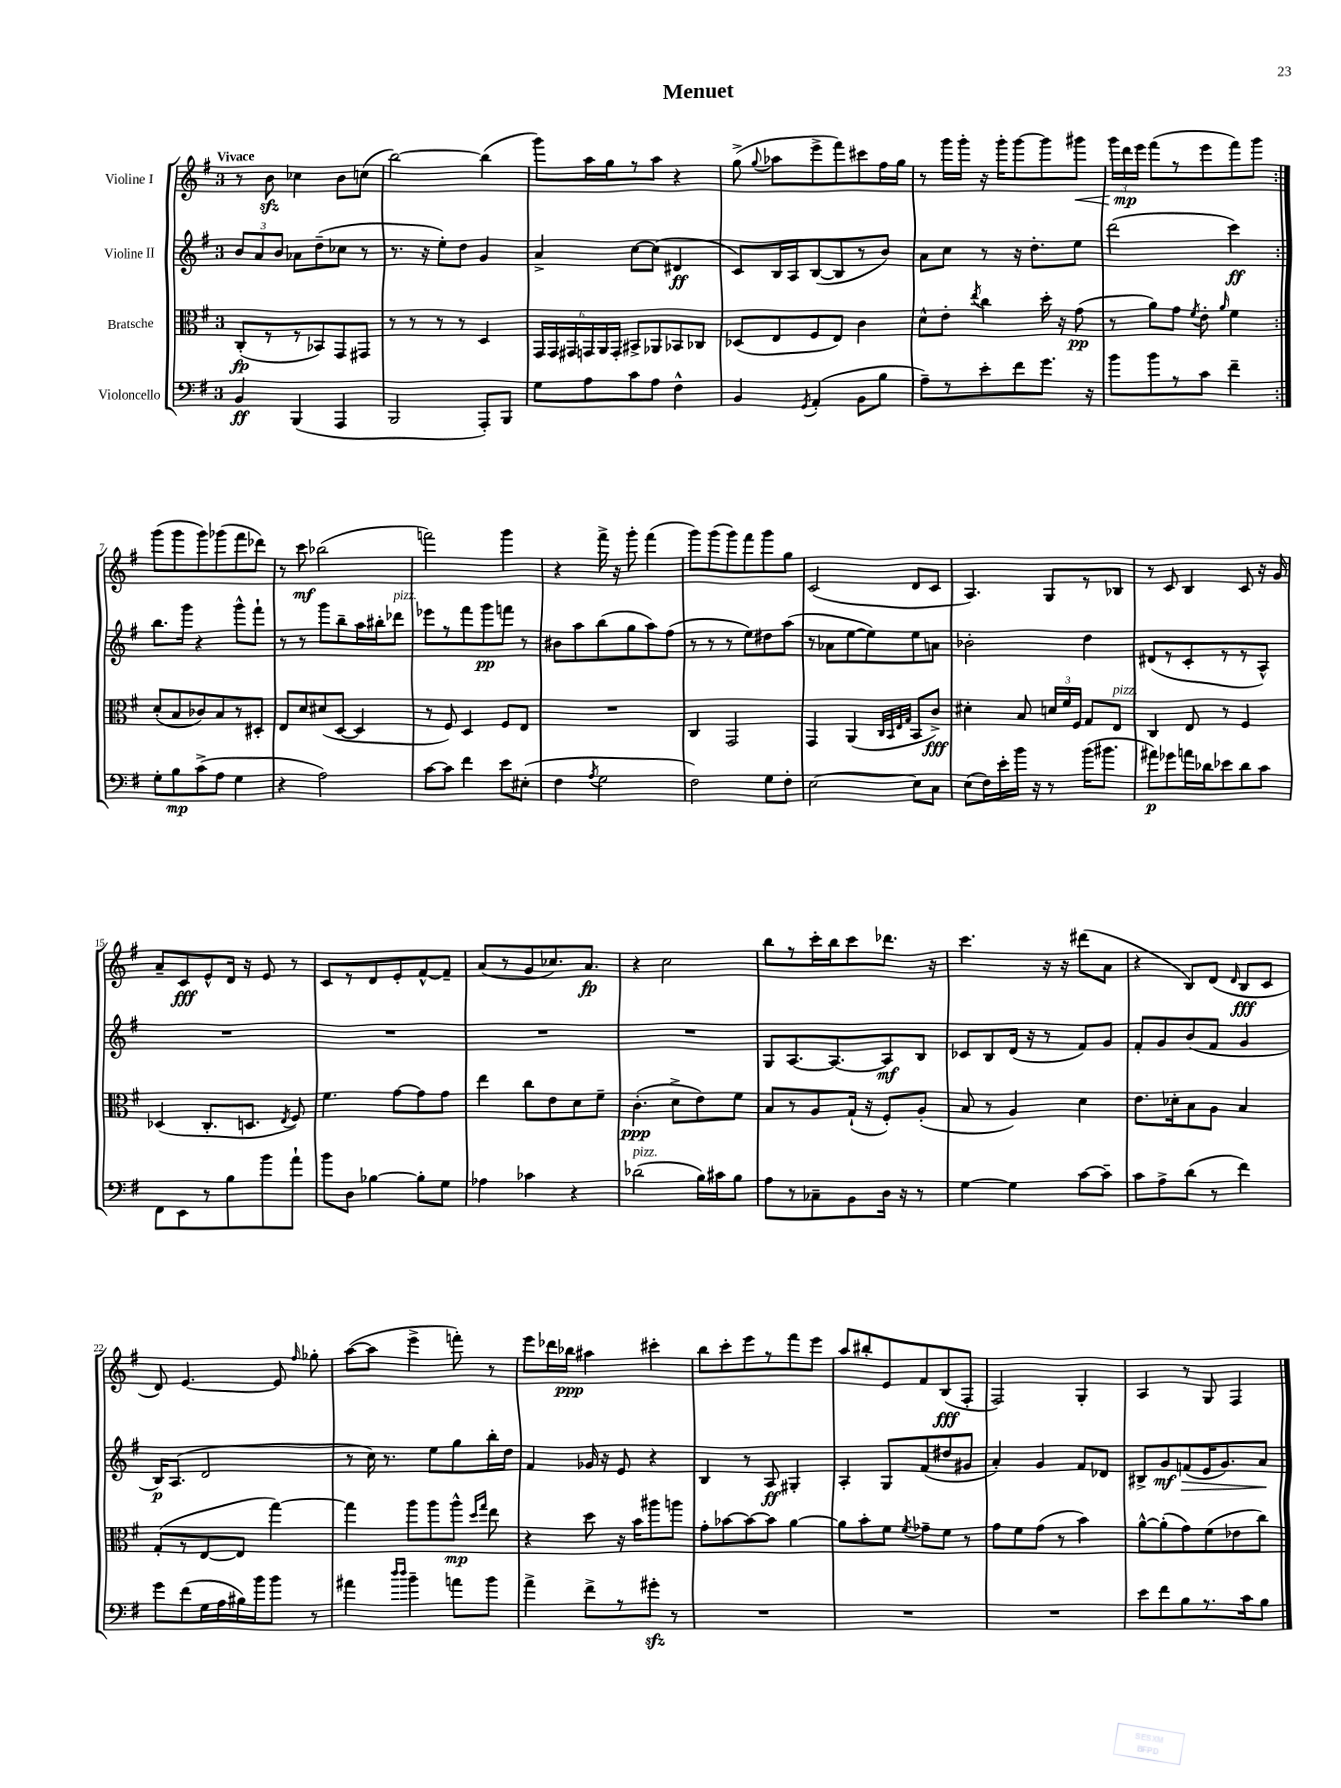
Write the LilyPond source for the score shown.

\header { title = "Menuet" }
<<
\new StaffGroup <<
\new Staff = "s0" \with { instrumentName = "Violine I" } {
    \clef treble \key g \major \once \override Staff.TimeSignature.style = #'single-digit \time 3/4 \tempo "Vivace"
    \autoBeamOff \repeat volta 2 { r8 b'8\sfz ces''4 b'8[ c''8]( |
    b''2~) b''4( |
    g'''8[) a''16 g''16 r8 a''8] r4 |
    g''8->( \appoggiatura { g''8 } aes''8[ e'''8-> fis'''8) cis'''8 fis''16 g''16] |
    r8 g'''16[ g'''16]-. r16 g'''16[-. g'''8~ g'''8 gis'''8]\< |
    \tuplet 3/2 { g'''16[ d'''16\mp\! e'''16] } fis'''8[( r8 e'''8 fis'''8) g'''8] | }
    g'''8[( g'''8 g'''8) ges'''8( fis'''8 des'''8]) |
    r8 c'''8\mf bes''2( |
    f'''2) g'''4 |
    r4 fis'''16-> r16 g'''8-. fis'''4( |
    g'''8[) g'''8( g'''8) fis'''8 g'''8 g''8] |
    c'2( d'8[ c'8] |
    a4.) g8[ r8 bes8] |
    r8 c'8 b4 c'8 r16 g'16 |
    a'8[-- c'8\fff e'8-^ d'16] r16 e'8 r8 |
    c'8[ r8 d'8 e'8-. fis'8~-^ fis'8]-- |
    a'8[( r8 g'8 ces''8.) a'8.]\fp |
    r4 c''2 |
    b''8[ r8 c'''16-. b''16 c'''8 des'''8.] r16 |
    c'''4. r16 r16 dis'''8[( a'8] |
    r4 b8[) d'8]( \grace { d'16 } b8[\fff c'8] |
    d'8) e'4.~ e'8 \grace { fis''16 } ges''8-. |
    a''8[~( a''8] e'''4-> f'''8-.) r8 |
    e'''8[ des'''16 bes''16]\ppp ais''4 cis'''4-. |
    b''8[ c'''8-. e'''8 r8 fis'''8 e'''8] |
    a''8[ bis''8-. e'8 fis'8 b8\fff( fis8]-. |
    fis2) g4-. |
    a4 r8 g8 fis4 \bar "|." |
}
\new Staff = "s1" \with { instrumentName = "Violine II" } {
    \clef treble \key g \major \once \override Staff.TimeSignature.style = #'single-digit \time 3/4
    \autoBeamOff \repeat volta 2 { \tuplet 3/2 { b'8[ a'8 b'8] } aes'8[ d''8--( ces''8] r8 |
    r8. r16 e''8[-.) d''8] g'4 |
    a'4-> c''8[~ c''8]( dis'4\ff |
    c'8[) b16 a16 b8~( b8 r8 b'8]) |
    a'8[ c''8] r8 r16 d''8.[-. e''8] |
    d'''2( c'''4\ff) | }
    b''8.[ g'''16] r4 g'''8[-^ fis'''8]-! |
    r8 r8 g'''8[ b''8-- a''16 bis''16-. des'''8]^\markup { \italic "pizz." } |
    ees'''8[ r8 fis'''8 g'''8\pp f'''8] r8 |
    bis'8[ a''8 b''8( g''8 a''8) fis''8]( |
    r8 r8 r8 e''8[) dis''8 a''8]( |
    r8 aes'8[ e''8~ e''8) e''8 a'8] |
    bes'2-. d''4 |
    dis'8[( r8 c'8-. r8 r8 a8]-^) |
    R2. |
    R2. |
    R2. |
    R2. |
    g8[ a8.~ a8.~ a8\mf b8] |
    ces'8[ b8 d'16]( r16 r8 fis'8[) g'8] |
    fis'8[-. g'8 b'8( fis'8] g'4 |
    b16[\p) a8.]( d'2 |
    r8 c''16) r8. e''8[ g''8 b''16-. d''16] |
    fis'4 ges'16 r16 e'8 r4 |
    b4 r8 a8\ff gis4-. |
    a4-. g8[ fis'8( dis''8 gis'8] |
    a'4-.) g'4 fis'8[ des'8] |
    bis8[-> g'8\mf f'8\>( e'16 g'8.) a'8]\! \bar "|." |
}
\new Staff = "s2" \with { instrumentName = "Bratsche" } {
    \clef alto \key g \major \once \override Staff.TimeSignature.style = #'single-digit \time 3/4
    \autoBeamOff \repeat volta 2 { c8[-.\fp( r8 r8 bes,8) g,8 gis,8] |
    r8 r8 r8 r8 d4 |
    \tuplet 6/4 { g,16[ g,16 gis,16 g,16 a,16 g,16]-. } bis,8[-> aes,8 bes,8 ces8] |
    des8[( e8 fis8 e8]) c'4 |
    d'8[-^ e'8]-. \acciaccatura { e''8 } c''4 d''16-. r16 g'8\pp( |
    r8 a'8[) g'8] \acciaccatura { fis'8 } e'8-. \grace { a'16 } fis'4 | }
    d'8[-.( b8 ces'8) b8 r8 dis8]-. |
    e8[ d'8 dis'8( d8]~ d4 |
    r8 fis8) d4 fis8[ e8] |
    R2. |
    c4 g,2 |
    g,4 a,4( \grace { c32[ b,32 e32 g32] } b,8[ c'8]->\fff) |
    dis'4-. b8 \tuplet 3/2 { d'16[ fis'16 fis16] } g8[ e8]^\markup { \italic "pizz." } |
    c4 e8 r8 fis4 |
    des4( c8.[-. d8.] \acciaccatura { e8 } fis8) |
    fis'4. g'8[~ g'8 g'8] |
    e''4 c''8[ e'8 d'8 fis'8]-- |
    c'4.-.\ppp( d'8[-> e'8) fis'8] |
    b8[ r8 a8 g16]-!( r16 fis8[-.) a8]-.( |
    b8 r8 a4) d'4 |
    e'8.[ des'16-. b8 a8] b4 |
    g8[-.( r8 e8~ e8] g''4~) |
    g''4 a''8[ a''8 a''8]-^\mp \grace { d''16[ g''16] } e''8 |
    r4 d''8 r16 b'16[ ais''8 a''8] |
    g'8[-. bes'8~ bes'8~ bes'8] a'4~ |
    a'8[ b'8-. fis'8] \acciaccatura { fis'8 } ges'8[-- fis'8] r8 |
    g'8[ fis'8 g'8]( r8 b'4) |
    a'8[~-^ a'8-.( g'8) fis'8( ees'8 c''8]) \bar "|." |
}
\new Staff = "s3" \with { instrumentName = "Violoncello" } {
    \clef bass \key g \major \once \override Staff.TimeSignature.style = #'single-digit \time 3/4
    \autoBeamOff \repeat volta 2 { b,4\ff b,,4( a,,4 |
    b,,2 a,,8[-.) b,,8] |
    g8[ a8 c'8 a8] fis4-^ |
    b,4 \acciaccatura { g,8 } a,4-.( b,8[ b8] |
    a8[--) r8 e'8-. fis'8 g'8.] r16 |
    b'8[ b'8 r8 c'8] fis'4-- | }
    g8[-. b8\mp c'8->( a8] g4 |
    r4 a2) |
    c'8[~ c'8] fis'4 e'8[ eis8]-.( |
    fis4 \acciaccatura { a8 } g2 |
    fis2) g8[ fis8]-. |
    e2~ e8[ c8] |
    e8[( fis16) e'16-. b'16] r16 r8 b'16[( bis'8.] |
    ais'8[\p) ges'8 a'16 des'16 ees'8 des'8 c'8] |
    fis,8[ e,8 r8 b8 b'8 a'8]-! |
    b'8[ d8] bes4~ bes8[-. g8] |
    aes4 ces'4 r4 |
    des'2^\markup { \italic "pizz." }( b16[) cis'16 b8] |
    a8[ r8 ces8-- b,8 d16] r16 r8 |
    g4~ g4 c'8[~ c'8]-- |
    c'8[ a8-> d'8]( r8 fis'4) |
    g'8[ fis'8( g16 a16 bis16) b'16 b'8] r8 |
    ais'4 \grace { d''16[ d''16] } b'4-- a'8[ b'8] |
    a'4-> fis'8[-> r8 gis'8]-.\sfz r8 |
    R2. |
    R2. |
    R2. |
    e'8[ fis'8 b8 r8. c'16 b8] \bar "|." |
}
>>
>>
